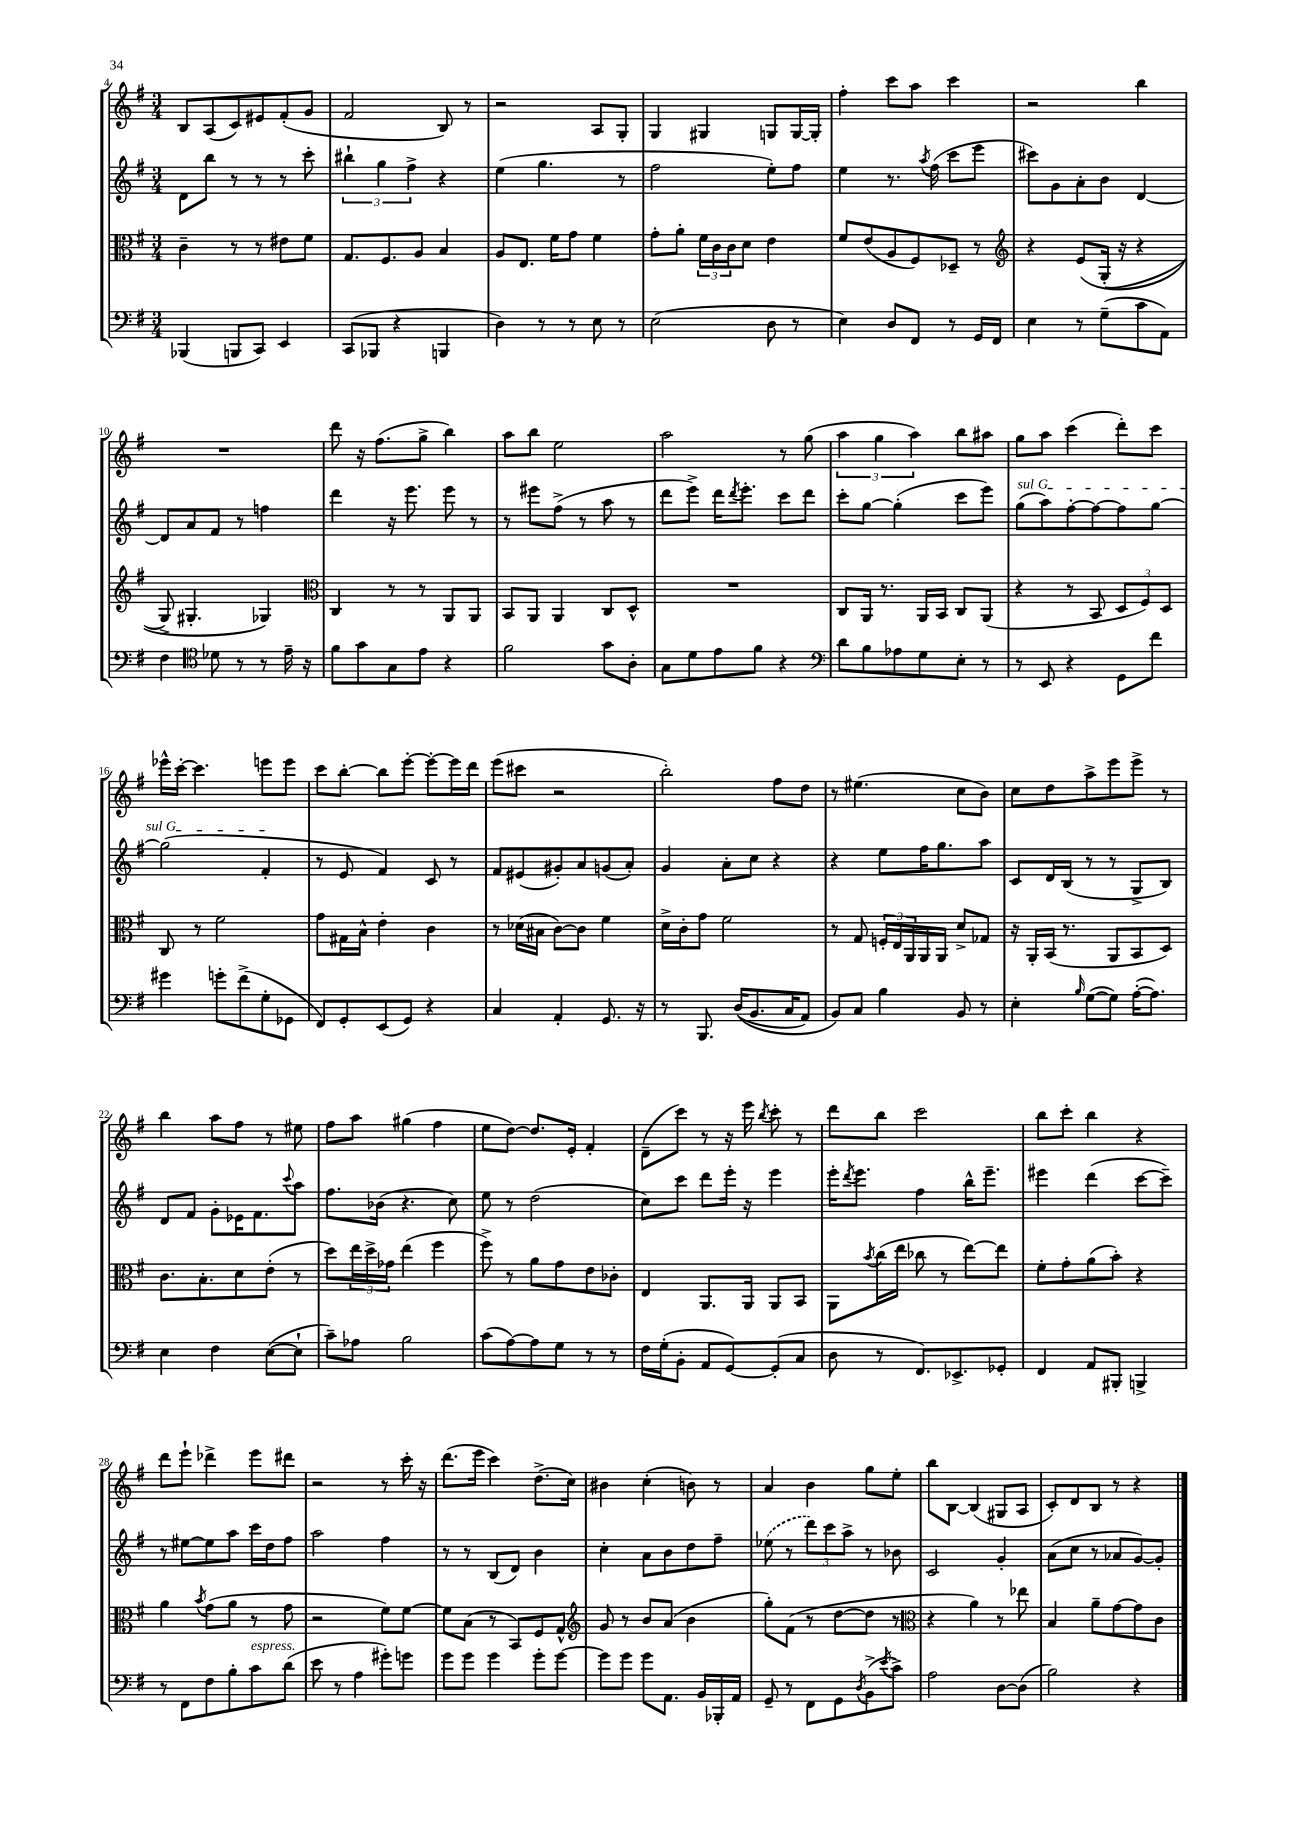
<<
\new StaffGroup <<
\new Staff = "s0" {
    \clef treble \key g \major \numericTimeSignature \time 3/4
    b8 a8( c'8) eis'8 fis'8-.( g'8 |
    fis'2 b8) r8 |
    r2 a8 g8-. |
    g4 gis4 g8 g16~ g16-. |
    fis''4-. c'''8 a''8 c'''4 |
    r2 b''4 |
    R2. |
    d'''8 r16 fis''8.( g''8-> b''4) |
    a''8 b''8 e''2 |
    a''2 r8 g''8( |
    \tuplet 3/2 { a''4 g''4 a''4) } b''8 ais''8 |
    g''8 a''8 c'''4( d'''8-.) c'''8 |
    ees'''16-^ c'''16~-. c'''4. e'''8 e'''8 |
    c'''8 b''8~-. b''8 e'''8~-. e'''8~-. e'''16 d'''16 |
    e'''8( cis'''8 r2 |
    b''2-.) fis''8 d''8 |
    r8 eis''4.( c''8 b'8) |
    c''8 d''8 a''8-> e'''8 e'''8-> r8 |
    b''4 a''8 fis''8 r8 eis''8 |
    fis''8 a''8 gis''4( fis''4 |
    e''8 d''8~) d''8. e'16-. fis'4-. |
    d'8--( c'''8) r8 r16 e'''16 \acciaccatura { b''8 } c'''8-. r8 |
    d'''8 b''8 c'''2 |
    b''8 c'''8-. b''4 r4 |
    d'''8 e'''8-! des'''4-> e'''8 dis'''8 |
    r2 r8 c'''16-. r16 |
    d'''8.( e'''16 c'''4) d''8.->( c''16) |
    bis'4 c''4-.( b'8) r8 |
    a'4 b'4 g''8 e''8-. |
    b''8 b8~ b4( gis8 a8 |
    c'8-.) d'8 b8 r8 r4 \bar "|." |
}
\new Staff = "s1" {
    \clef treble \key g \major \numericTimeSignature \time 3/4
    d'8 b''8 r8 r8 r8 c'''8-. |
    \tuplet 3/2 { bis''4-! g''4 fis''4-> } r4 |
    e''4( g''4. r8 |
    fis''2 e''8-.) fis''8 |
    e''4 r8. \acciaccatura { a''8 } fis''16( c'''8 e'''8 |
    cis'''8) g'8 a'8-. b'8 d'4~ |
    d'8 a'8 fis'8 r8 f''4 |
    d'''4 r16 e'''8. e'''8 r8 |
    r8 eis'''8 fis''8->( r8 a''8 r8 |
    d'''8 e'''8->) d'''16 \acciaccatura { d'''8 } e'''8.-. c'''8 d'''8 |
    c'''8-. g''8~ g''4-.( c'''8 e'''8) |
    \once \override TextSpanner.bound-details.left.text = \markup { \italic "sul G" } g''8\startTextSpan( a''8) fis''8~-. fis''8~ fis''8 g''8~ |
    g''2( fis'4-.\stopTextSpan |
    r8 e'8 fis'4) c'8 r8 |
    fis'8 eis'8( gis'8-.) a'8 g'8( a'8-.) |
    g'4 a'8-. c''8 r4 |
    r4 e''8 fis''16 g''8. a''8 |
    c'8 d'16 b16( r8 r8 g8-> b8) |
    d'8 fis'8 g'8-. ees'16 fis'8. \appoggiatura { c'''8 } a''8 |
    fis''8. bes'16( r4. c''8) |
    e''8 r8 d''2( |
    c''8) c'''8 d'''8 e'''16-. r16 e'''4 |
    e'''16-. \acciaccatura { d'''8 } e'''8. fis''4 b''16-^ e'''8.-- |
    eis'''4 d'''4( c'''8~ c'''8--) |
    r8 eis''8~ eis''8 a''8 c'''16 d''16 fis''8 |
    a''2 fis''4 |
    r8 r8 b8( d'8) b'4 |
    c''4-. a'8 b'8 d''8 fis''8-- |
    \once \slurDashed ees''8( r8 \tuplet 3/2 { d'''8) c'''8 a''8-> } r8 bes'8 |
    c'2 g'4-. |
    a'8( c''8 r8 aes'8 g'8~) g'8-. \bar "|." |
}
\new Staff = "s2" {
    \clef alto \key g \major \numericTimeSignature \time 3/4
    c'4-- r8 r8 eis'8 fis'8 |
    g8. fis8. a8 b4 |
    a8 e8. fis'16 g'8 fis'4 |
    g'8-. a'8-. \tuplet 3/2 { fis'16 c'16 c'16 } d'8 e'4 |
    fis'8 e'8( a8 fis8) des8-- r8 |
    \clef treble r4 e'8\( g16-.( r16 r4 |
    g8->) gis4.-. ges4\) |
    \clef alto c4 r8 r8 a,8 a,8 |
    b,8 a,8 a,4 c8 d8-^ |
    R2. |
    c8 a,16 r8. a,16 b,16 c8 a,8( |
    r4 r8 b,8 \tuplet 3/2 { d8 fis8) d8 } |
    c8 r8 fis'2 |
    g'8 gis16 b16-^ e'4-. c'4 |
    r8 des'16( bis16 c'8~) c'8 fis'4 |
    d'16-> c'16-. g'8 fis'2 |
    r8 g8 \tuplet 3/2 { f16-. e16 a,16 } a,16 a,16 d'8-> ges8 |
    r16 a,16-. b,16( r8. a,8 b,8 d8) |
    c'8. b8.-. d'8 e'8-.( r8 |
    d''8) \tuplet 3/2 { e''16 d''16-> ges'16 } e''4( fis''4 |
    fis''8->) r8 a'8 g'8 e'8 ces'8-. |
    e4 a,8. a,16 a,8 b,8 |
    a,8 \acciaccatura { b'8 } c''16( e''16 ces''8 r8 e''8~) e''8 |
    fis'8-. g'8-. a'8( b'8-.) r4 |
    a'4 \acciaccatura { b'8 } g'8( a'8 r8 g'8 |
    r2 fis'8) fis'8~ |
    fis'8 b8( r8 b,8) fis8 g8-^ |
    \clef treble g'8 r8 b'8 a'8( b'4 |
    g''8-.) fis'8( r8 d''8~ d''8 r8 |
    \clef alto r4 a'4) r8 ees''8 |
    b4 a'8-- g'8~ g'8 c'8 \bar "|." |
}
\new Staff = "s3" {
    \clef bass \key g \major \numericTimeSignature \time 3/4
    bes,,4( b,,8 c,8) e,4 |
    c,8( bes,,8 r4 b,,4 |
    d4) r8 r8 e8 r8 |
    e2( d8 r8 |
    e4) d8 fis,8 r8 g,16 fis,16 |
    e4 r8 g8--( c'8 a,8) |
    fis4 \clef tenor des'8 r8 r8 e'16-- r16 |
    fis'8 g'8 g8 e'8 r4 |
    fis'2 g'8 a8-. |
    g8 d'8 e'8 fis'8 r4 |
    \clef bass d'8 b8 aes8 g8 e8-. r8 |
    r8 e,8 r4 g,8 fis'8 |
    gis'4 g'8-. fis'8->( g8-. ges,8 |
    fis,8) g,8-. e,8( g,8) r4 |
    c4 a,4-. g,8. r16 |
    r8 b,,8. d16(\( b,8. c16 a,8) |
    b,8\) c8 b4 b,8 r8 |
    e4-. \grace { b16 } g8~( g8) a16~-.( a8.) |
    e4 fis4 e8~( e8-! |
    c'8--) aes8 b2 |
    c'8( a8~) a8 g8 r8 r8 |
    fis16 g16-.( b,8-. a,8 g,8~) g,8-.( c8 |
    d8 r8 fis,8.) ees,8.-> ges,8-. |
    fis,4 a,8 bis,,8-. b,,4-> |
    r8 fis,8 fis8 b8-. c'8^\markup { \italic "espress." } d'8( |
    e'8 r8 a4 gis'8-.) g'8 |
    g'8 g'8 g'4 g'8-. g'8~ |
    g'8 g'8 g'8 a,8. b,16 bes,,16-. a,16 |
    g,8-- r8 fis,8 g,8 \acciaccatura { d8 } b,8->( \acciaccatura { e'8 } c'8->) |
    a2 d8~ d8( |
    b2) r4 \bar "|." |
}
>>
>>
\layout { \context { \Score currentBarNumber = #4 } }
